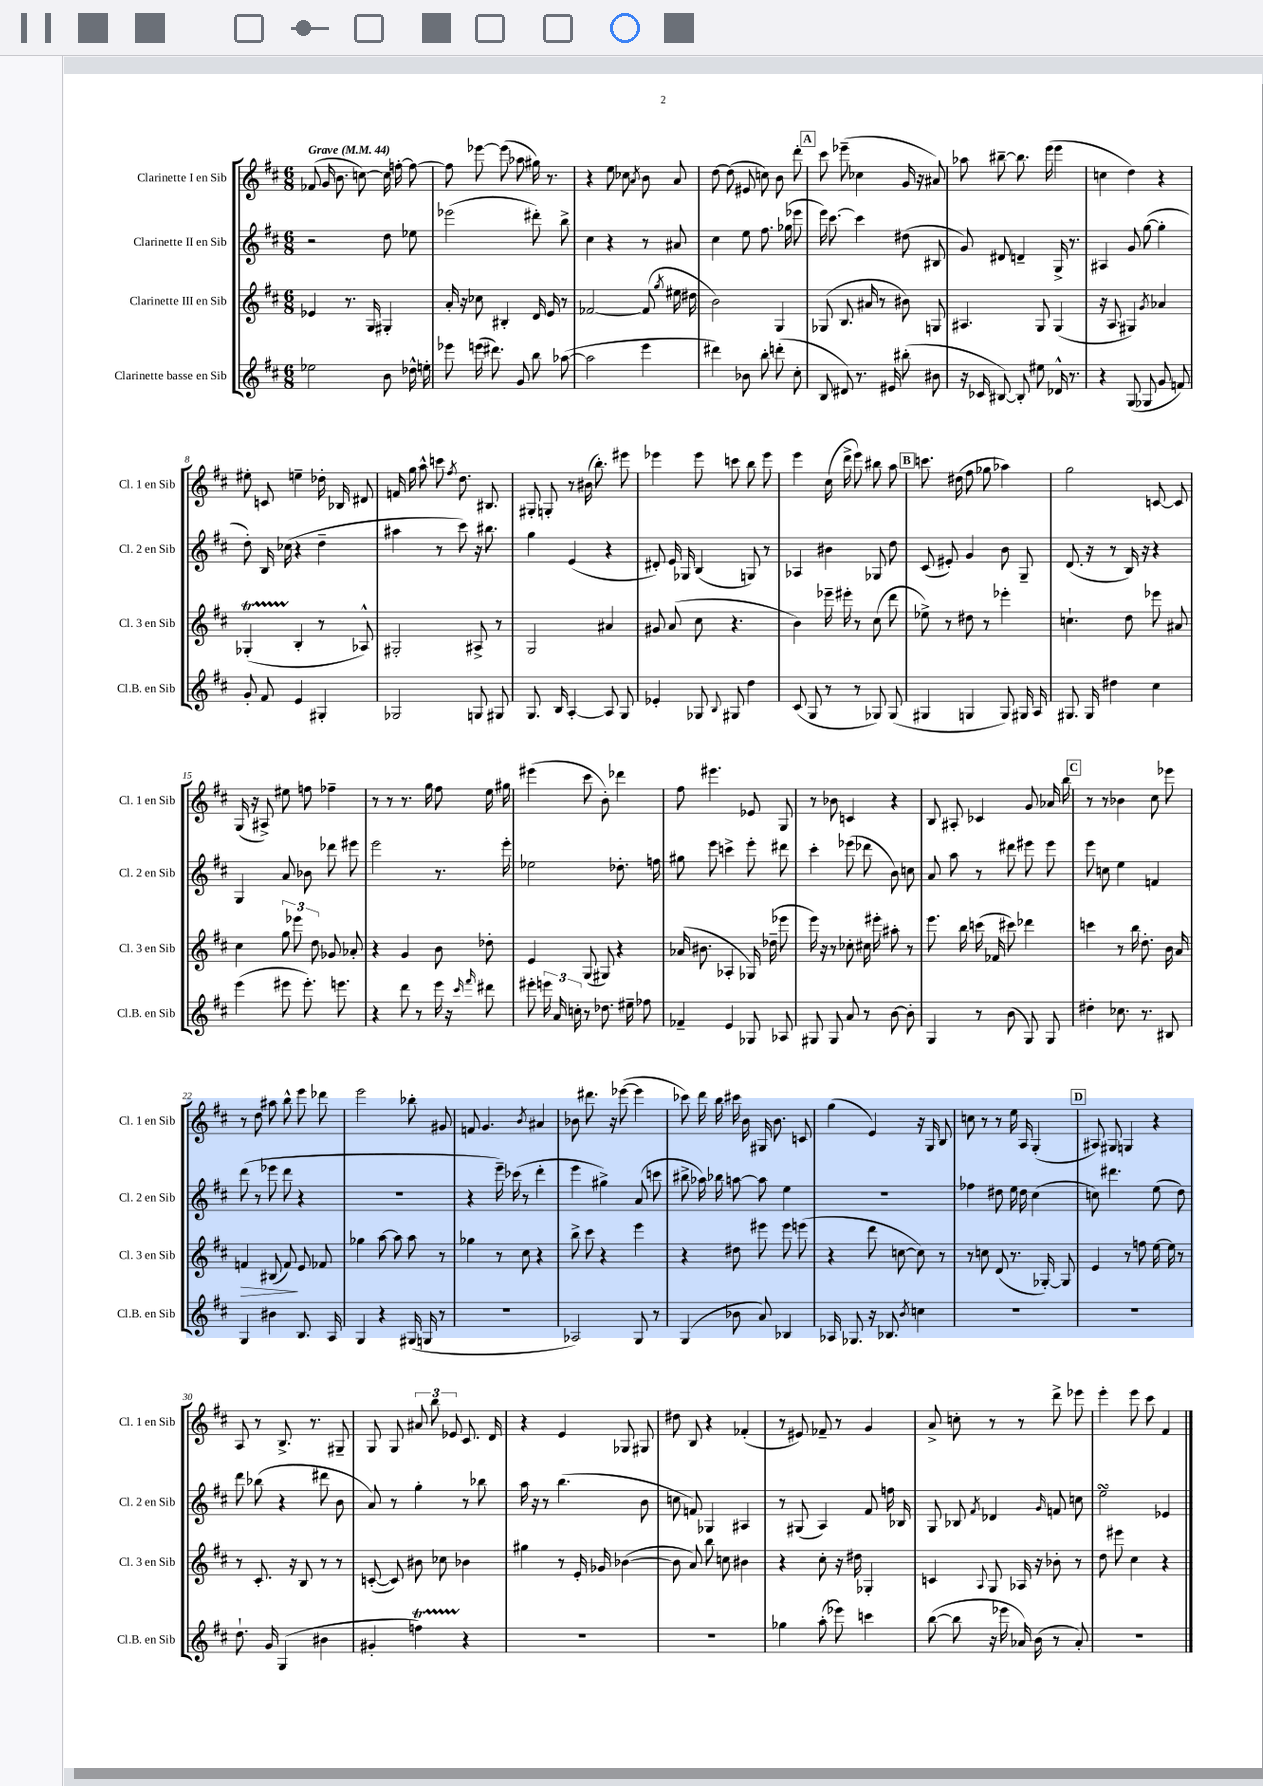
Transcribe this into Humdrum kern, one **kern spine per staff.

**kern	**kern	**kern	**kern
*staff4	*staff3	*staff2	*staff1
*clefG2	*clefG2	*clefG2	*clefG2
*k[f#c#]	*k[f#c#]	*k[f#c#]	*k[f#c#]
*M6/8	*M6/8	*M6/8	*M6/8
*MM44	*MM44	*MM44	*MM44
2ee-	4e-	2r	(8f-
.	.	.	16g
.	.	.	8.b
.	8.r	.	.
.	.	.	[8cc)
.	16G	.	.
8b	4G#'	8dd	16cc]
.	.	.	[16ff'
16dd-^^	.	8ee-	8ff_
16ee'	.	.	.
=	=	=	=
8eee-	16a'	(2eee-	8ff]
.	16r	.	.
(16eee	8cc-	.	[8eee-
8.ddd#)	.	.	.
.	4B#'	.	(8eee-]
8g	.	.	8aa-
8bb	16d	8ddd#')	16gg#)
.	16e	.	8.r
([8aa-	8r	8bb^	.
=	=	=	=
2aa-]	[2f-	4cc#	4r
.	.	4r	8ee
.	.	.	8cc-
.	.	.	8qa
4eee	(8f-]	8r	8b
.	8qgg	.	.
.	16ee#	8a#	8a
.	16dd#	.	.
=	=	=	=
4ddd#)	2b)	4cc#	[8dd
.	.	.	(8dd]
8b-	.	8ee	8e#
8bb'	.	8.ff#	8cc)
(8ddd'	4G	.	8b
.	.	(16gg-	.
8cc#'	.	8eee-	8ddd'
=	=	=	=
8B	(8G-	16eee)	8ccc#
.	.	[8.ccc#	.
8d#)	8.B	.	(8eee-~
8.r	.	4ccc#]	4cc-
.	16a#	.	.
.	8r	.	.
16e#	.	.	.
(8bb#'	8b#)	(8dd#	16g
.	.	.	16r
8b#	8G	8B#	8a#)
=	=	=	=
16r	4.A#	8g)	8aa-
16c-	.	.	.
[8B#)	.	8d#	[8bb#~
8B#']	.	4d~	8.bb#]
8ee#	8G	.	.
.	.	.	(16eee
16d-^^	(4G	16G^	4eee
8.r	.	8.r	.
=	=	=	=
4r	16r	4A#	4cc
.	8.A	.	.
(8G	4G#)	8g	4dd)
8G-	.	([8gg	.
.	8qg	.	.
8g	4a-	4gg']	4r
8f)	.	.	.
=	=	=	=
8g'	(4G-'	8dd')	8ee#'
8f#	.	16B	8c
.	.	(16cc-	.
4e	4B'	4r	4ee~
4G#'	8r	4dd~	16dd-'
.	.	.	16B-
.	8A-^^)	.	8d#
=	=	=	=
2G-	2G#'	4aa#	16f
.	.	.	16gg
.	.	.	8aa^^
.	.	8r	8ccc
.	.	.	8qff#
.	.	8ccc#)	8.dd
8G	8A#^	16r	.
.	.	8.bb#	8.B#
8G#	8r	.	.
=	=	=	=
8.G	2G	4gg	8G#'
.	.	.	8G'
16B	.	.	.
[4A'	.	(4e	8r
.	.	.	(16b#
.	.	.	8.bb')
8A]	4a#	4r	.
8G	.	.	8eee#
=	=	=	=
4e-'	8g#	8d#')	4eee-
.	(8a	16e	.
.	.	16G-	.
8G-	8cc#	(4B	8eee-
8qqB	.	.	.
8G#	4.r	.	8ccc
4dd	.	8G)	8bb
.	.	8r	8eee-
=	=	=	=
(8c#	4b)	4A-	4eee
8G	.	.	.
8r	16eee-~	4b#	(16cc#
.	16eee#'	.	16ddd^
8r	8r	.	8eee)
8G-)	(8cc#	8G-	8bb#
(8G-	8ddd	8dd	8aa
=	=	=	=
4G#	8ee-^)	(8c#	8.ccc
.	8r	8e#')	.
.	.	.	(16dd#
4G	8dd#	4g	8ff#
.	8r	.	8gg-
8G)	4eee-'	8b	4aa-)
16G#	.	8G~	.
16A	.	.	.
=	=	=	=
8.G#	4.cc`	(8.d	2gg
16G#	.	16r	.
4dd#	.	8r	.
.	8dd	16B)	.
.	.	16r	.
4cc#	8eee-	4r	[8c
.	8a#	.	8c]
=	=	=	=
(4eee	4cc#	4G	(16G
.	.	.	16r
.	.	.	8A#^)
8eee#	12gg	8a	8ee#
.	12eee-	.	.
8.eee#')	.	8b-	8ff
.	12dd	.	.
.	8g-	8ddd-	4ff-~
8.eee	.	.	.
.	8a-'	8eee#	.
=	=	=	=
4r	4r	2eee	8r
.	.	.	8r
8ddd	4g	.	8.r
8r	.	.	.
.	.	.	16gg
16eee	8b	8.r	8ff#
16r	.	.	.
16qqccc#	.	.	.
16qqfff#	.	.	.
8ddd#	8dd-'	.	16ee
.	.	16eee'	16gg#
=	=	=	=
8eee#'	4e	2ee-	(4eee#
24eee	.	.	.
24a	.	.	.
24cc'	.	.	.
8r	(8G	.	8ccc#
8.dd-	8G#)	.	8b')
.	4r	8.dd-'	4ddd-
16ee#~	.	.	.
8ff-	.	.	.
.	.	16ff	.
=	=	=	=
4f-~	(16a-	8gg#	8ff#
.	8.b#	.	.
.	.	8eee	4.eee#
4e	4A-'	4ccc^	.
8G-	16G-)	8eee'	8e-
.	(16dd-~	.	.
8A-	8eee-	8ddd#	8G
=	=	=	=
8G#	16eee)	4ccc#'	8r
.	16r	.	.
8G#	8r	.	8b-
8a	8cc-'	(8eee-	4c
8r	16cc#	8ddd-	.
.	16eee#'	.	.
[8b	8aa#'	8b)	4r
8b']	8r	8cc	.
=	=	=	=
4G	8.eee	8a	8B
.	.	8aa	8A#'
.	16bb	.	.
8r	(16ccc	8r	4c-
.	16f-	.	.
(8b	8ccc#)	8ddd#	.
8G)	4ddd-	8eee#	8g
8G	.	8eee#	16a-
.	.	.	16bb
=	=	=	=
4dd#'	4ccc	8eee	8r
.	.	8cc	8r
8.cc-	8r	4ee	4b-
.	16bb	.	.
8.r	8.dd'	.	.
.	.	4f	8cc#
8B#	16b	.	8eee-
.	16a	.	.
=	=	=	=
4G	4f	(8ddd	8r
.	.	8r	8dd
4b#	(8B#	8eee-	8aa#
.	8f)	8ddd	8bb^^
8.B	8e	4r	8eee
.	8f-	.	8ddd-
16A	.	.	.
=	=	=	=
4G	4gg-	2.r	2eee
4r	[8aa	.	.
.	8aa]	.	.
(16G#	8aa	.	8bb-'
16G	.	.	.
8r	8r	.	8g#
=	=	=	=
2.r	4gg-	4r	8f
.	.	.	4.g
.	8r	16eee~)	.
.	.	(16ccc-	.
.	8cc#	8r	.
.	.	.	8qb
.	4r	4ddd'	4a#
=	=	=	=
2A-)	8bb^	4eee	8b-
.	8ccc#	.	8.ddd#
.	4r	4gg#^)	.
.	.	.	16r
.	.	.	([8eee-
8G	4eee	(8a	4eee-]
8r	.	8ccc	.
=	=	=	=
(4G	4r	8bb#^	8ccc-)
.	.	16aa-)	16ddd
.	.	16bb-	16bb
8b-	8dd#	[8aa	16ccc#
.	.	.	16b
8a)	8eee#	8aa]	16G#
.	.	.	8.b
4B-	8eee#	4ee	.
.	(8eee	.	8c
=	=	=	=
16A-	4r	2.r	(4gg
8.G-	.	.	.
16r	8ddd	.	4e)
8.B-	.	.	.
.	[8cc	.	.
8qb	.	.	.
4cc	8cc])	.	16r
.	.	.	16G
.	8r	.	8B
=	=	=	=
2.r	8r	4ff-	8cc
.	8cc	.	8r
.	(8d	8dd#	8r
.	8.r	16ee	16ee
.	.	16dd#	16A
.	.	(4cc#	(4G'
.	[16G-')	.	.
.	8G-]	.	.
=	=	=	=
2.r	4e	8cc)	8A#)
.	.	4.ddd#	8G#
.	8r	.	4G
.	8ff	.	.
.	[16ee	(8ee	4r
.	16ee]	.	.
.	8r	8dd)	.
=	=	=	=
8.dd`	8r	8ddd	8A
.	8.c#'	(8bb-	8r
16g	.	.	.
(4G	.	4r	8.B^
.	16r	.	.
.	8B	.	.
.	.	.	8.r
4b#	8r	8ddd#	.
.	8r	8b	8G#~
=	=	=	=
4g#'	([8c'	8a)	8G
.	8c])	8r	8G
4ff)	8b#	4gg'	12a#
.	.	.	12bb
.	8cc-	.	.
.	.	.	12e-
4r	4b-	8r	8.c#
.	.	8bb-	.
.	.	.	16d
=	=	=	=
2.r	4gg#	16aa	4r
.	.	16r	.
.	.	8r	.
.	8r	(4.bb	4e
.	16e'	.	.
.	16g-	.	.
.	([4b-	.	8G-
.	.	8b	8G#
=	=	=	=
2.r	8b-]	8cc	8dd#
.	8a)	8f)	8B
.	8bb	4G-	4r
.	8cc	.	.
.	4b#	4A#	(4f-'
=	=	=	=
4gg-	4r	8r	8r
.	.	(8G#	8e#)
(8aa'	8cc#'	4A)	8f-~
8eee-)	16r	.	8r
.	16dd#	.	.
4ccc	4G-'	8f#	4g
.	.	16ff	.
.	.	16B-	.
=	=	=	=
([8bb	4c	8G	8a^
8bb]	.	8B-	8cc'
.	8qqA	8qf#	.
16r	8G	4d-	8r
16eee-	.	.	.
16a-)	16A-	.	8r
(16b	16r	.	.
.	.	16qqg	.
8r	8b-'	8f	8ddd^
8a-')	8r	8cc	8eee-
=	=	=	=
2.r	8dd	2ee	4eee'
.	8eee#	.	.
.	4cc#	.	8eee
.	.	.	8ccc#
.	4r	4e-	4f#
==	==	==	==
*-	*-	*-	*-
